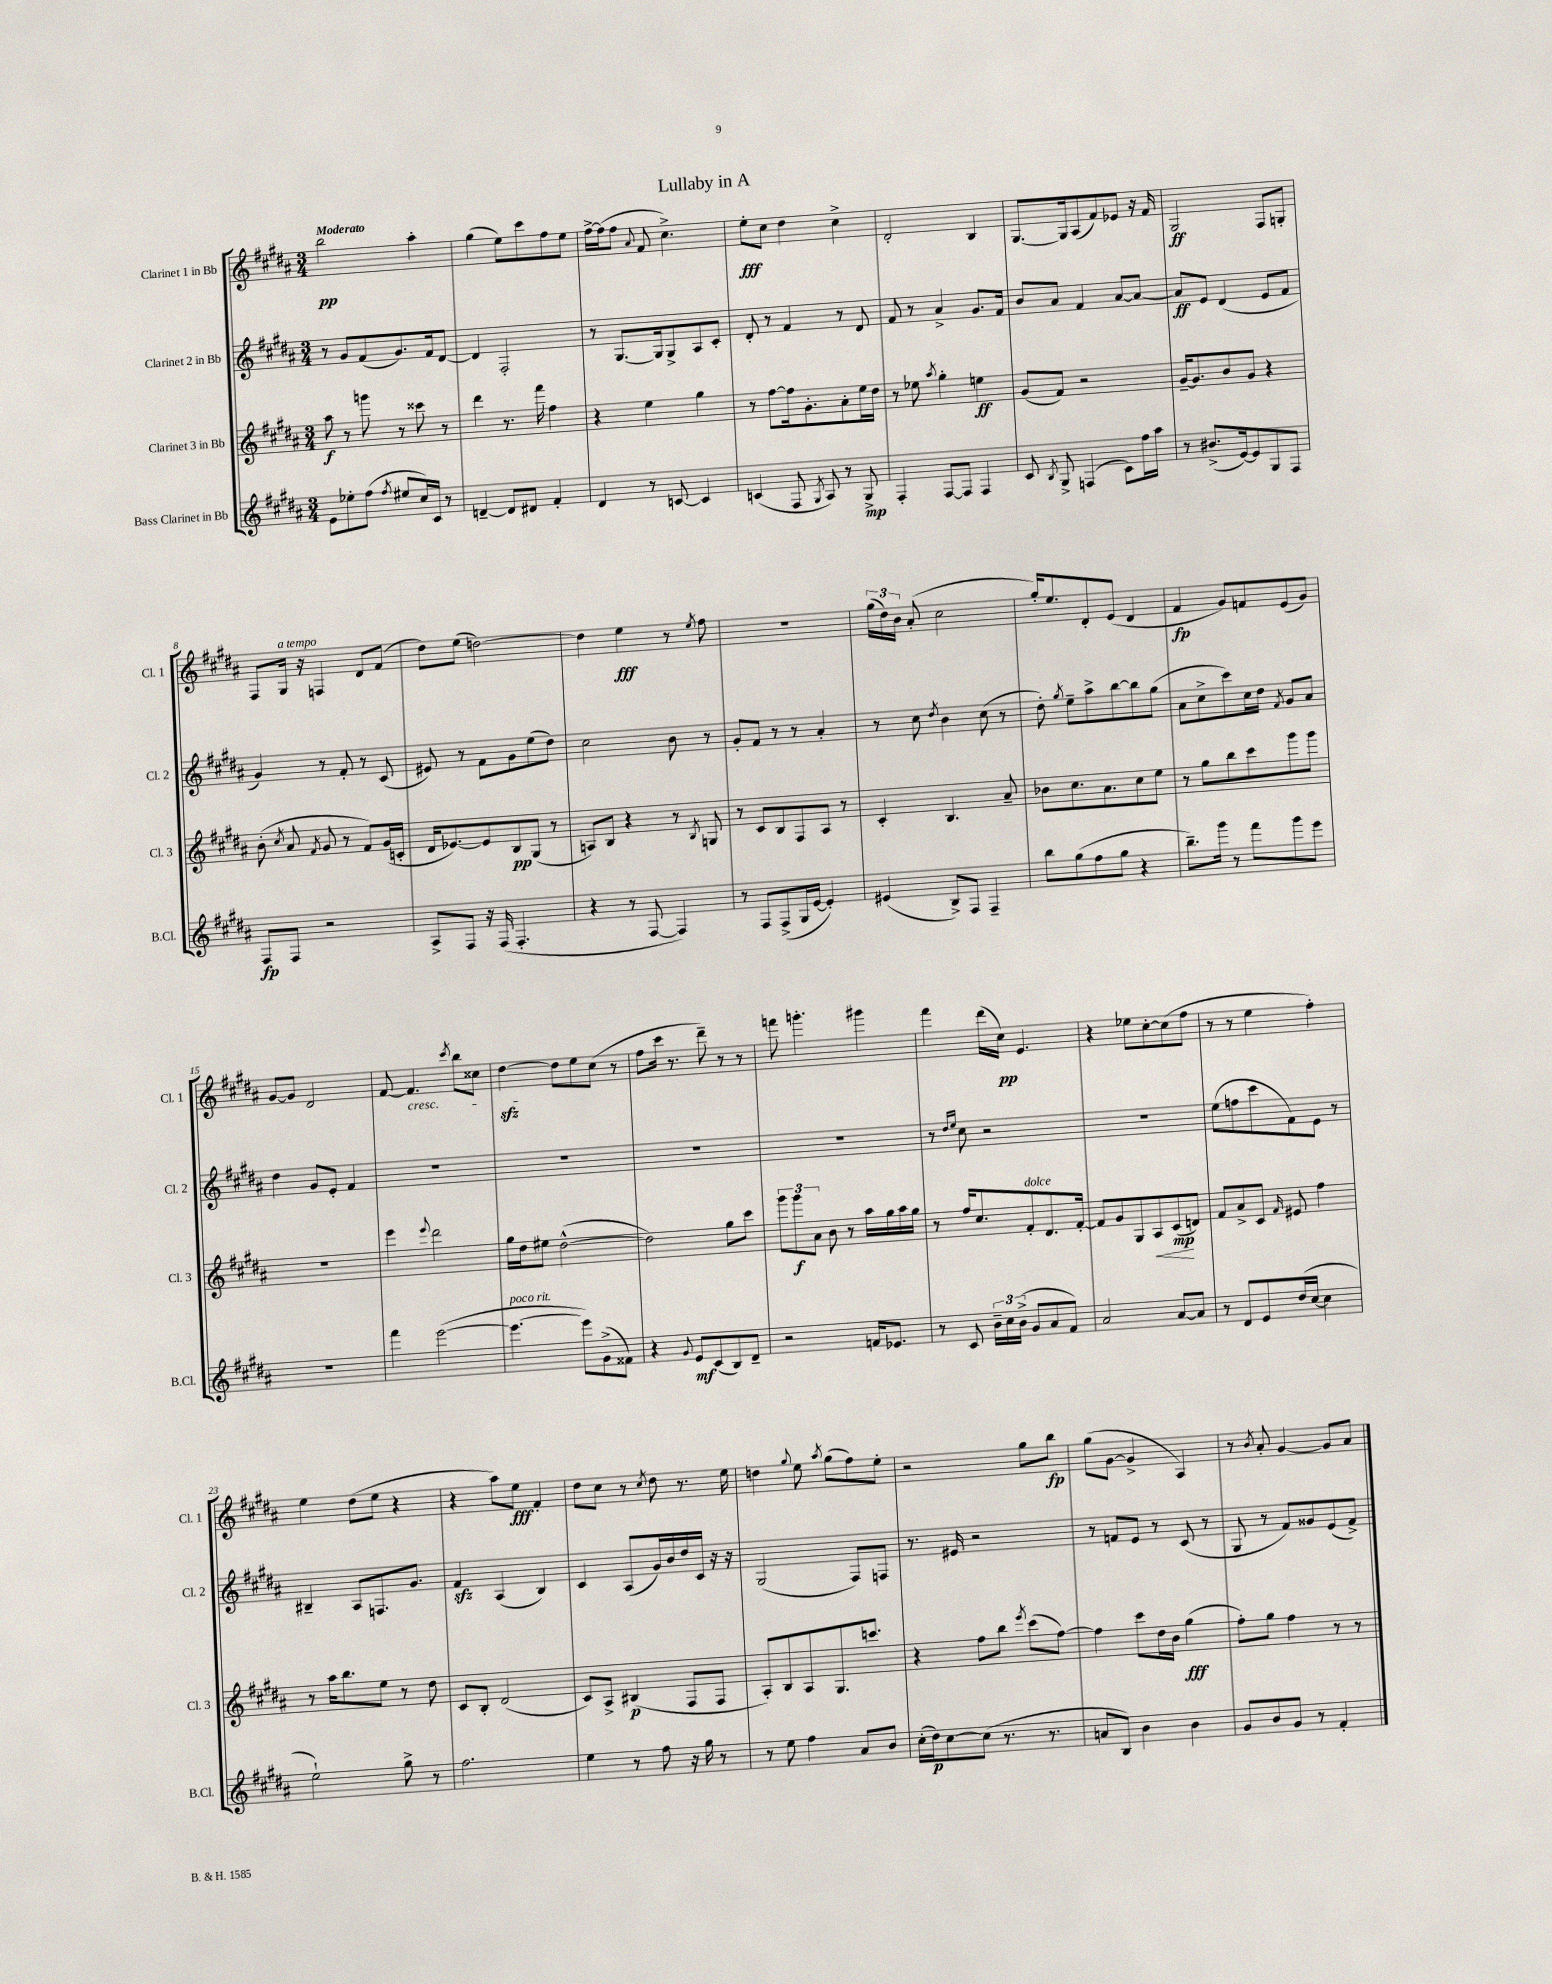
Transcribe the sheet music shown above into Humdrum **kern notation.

**kern	**kern	**kern	**kern
*staff4	*staff3	*staff2	*staff1
*clefG2	*clefG2	*clefG2	*clefG2
*k[f#c#g#d#a#]	*k[f#c#g#d#a#]	*k[f#c#g#d#a#]	*k[f#c#g#d#a#]
*M3/4	*M3/4	*M3/4	*M3/4
8e	8aa#	8r	2bb
8ee-'	8r	8g#	.
(8ff#	8ggg	(8f#	.
8qff#	.	.	.
8ee#	8r	8.g#)	.
16cc#)	8ccc##	.	4aa#'
16c#	.	16f#	.
8r	8r	[8d#	.
=	=	=	=
[4d~	4ddd#	4d#]	(4gg#
8d]	8.r	2F#'	8ee)
8d#	.	.	8ccc#
.	16fff#	.	.
4f#'	4ff#	.	8ff#
.	.	.	8ee
=	=	=	=
4d#	4r	8r	[16ff#^
.	.	.	(16ff#]
.	.	[8.G#	8ff#
.	.	.	8qqa#
8r	4ee	.	8f#
.	.	16G#]	.
[8c	.	8G#^	4.cc#^)
4c]	4gg#	8A#	.
.	.	8c#'	.
=	=	=	=
(4c	8r	8d#'	8ee'
.	[8ff#	8r	8cc#
8F#	16ff#]	4f#	4dd#
.	8.g#'	.	.
8qG#	.	.	.
8A#)	.	.	.
8r	8a#'	8r	4cc#^
8G#^	16ee	8d#	.
.	16dd#	.	.
=	=	=	=
4F#'	8r	8f#	2d#'
.	8ee-	8r	.
.	8qaa#	.	.
[8F#	4gg#'	4a#^	.
8F#]	.	.	.
4F#	4ee	8.g#	4B
.	.	16f#	.
=	=	=	=
8c#	(8g#	8b	[8.G#
8qB	.	.	.
8G#^	8f#)	8a#	.
.	.	.	16G#]
(4F	2r	4f#	(8A#
.	.	.	8f#)
8c#)	.	[8a#	8e-
16ff#	.	8a#_	16r
16aa#	.	.	16f#
=	=	=	=
8r	[16g#~	8a#]	2G#
.	8.g#]	.	.
(8.b#^	.	8e	.
.	8b	(4d#	.
[16e)	.	.	.
8e]	8g#	.	.
8G#	4r	8e	8F#
8F#	.	8f#	8G'
=	=	=	=
8F#	(8b'	4g#)	8F#
.	8qcc#	.	.
8F#	8a#	.	16G#
.	.	.	16r
.	8qf#	.	.
2r	8g#	8r	4F
.	8r	8f#'	.
.	8f#)	8r	8d#
.	(16g#	(8c#	(8f#
.	16c'	.	.
=	=	=	=
8A#^	16d#	8e#)	8dd#)
.	[8.e-)	.	.
8F#	.	8r	(8ee
16r	8e-]	8f#	[2dd)
(16F#	.	.	.
4.F#'	8B	8g#	.
.	(8G#	(8ee	.
.	8r	8dd#)	.
=	=	=	=
4r	8A)	2cc#	4dd]
.	8B	.	.
8r	4r	.	4ee
[8F#	.	.	.
4F#])	8r	8b	8r
.	8qB	.	8qee
.	8G	8r	8ff#
=	=	=	=
8r	8r	8g#'	2.r
8F#	8c#	8f#	.
(8F#^	8B	8r	.
16G#	8F#	8r	.
[16e	.	.	.
4e'])	8A#	4a#'	.
.	8r	.	.
=	=	=	=
(4e#	4c#'	8r	(24gg#
.	.	.	24dd#)
.	.	.	24b
.	.	8cc#	(8a#'
.	.	8qdd#	.
8B^)	4.B	4b	2cc#
8F#	.	.	.
4F#~	.	(8cc#	.
.	8a#~	8r	.
=	=	=	=
8bb	8b-	8dd#')	16gg#')
.	.	.	8.ee
.	.	8qgg#	.
(8gg#	8.cc#	8ee~	.
8ff#	.	8aa#^	8d#'
.	8.a#	.	.
8gg#	.	[8bb	(8e
4r	8cc#	8bb]	4d#
.	8ee	(8gg#	.
=	=	=	=
8.bb~)	8r	8a#	4f#
.	8gg#	8cc#^	.
16ggg#	.	.	.
8r	8bb	8ccc#)	8g#)
8fff#	8ccc#	16cc#	8f
.	.	16dd#	.
.	.	8qf#	.
8ggg#	8ggg#	8g#	(8e
8eee	8ggg#	8a#	8g#)
=	=	=	=
2.r	2.r	4dd#	[8g#
.	.	.	8g#]
.	.	8g#	2d#
.	.	8e'	.
.	.	4f#	.
=	=	=	=
4fff#	4eee	2.r	[8f#
.	.	.	4.f#]
.	8qqeee	.	.
([2eee	2ddd#	.	.
.	.	.	8qccc#
.	.	.	8bb
.	.	.	8cc##
=	=	=	=
4.eee_	16gg#	2.r	[4dd#
.	16dd#	.	.
.	8ee#	.	.
.	([2dd#^^	.	8dd#]
8eee])	.	.	8ee
(8g#^	.	.	(8cc#
8f##)	.	.	8r
=	=	=	=
4r	2dd#])	2.r	8ff#
.	.	.	16ccc#
.	.	.	8.r
8qqg#	.	.	.
8e	.	.	.
(8c#	.	.	8ddd#~)
8B)	8gg#	.	8r
8d#~	8ccc#	.	8r
=	=	=	=
2r	12ggg#	2.r	8fff
.	12ggg#	.	.
.	.	.	4.ggg'
.	12a#	.	.
.	8b	.	.
.	8r	.	.
16f	16aa#	.	4ggg#
8.e-	16gg#	.	.
.	16aa#	.	.
.	16gg#	.	.
=	=	=	=
8r	8r	8r	4fff#
.	.	16qqdd#	.
.	.	16qqee	.
8c#	16ff#	8cc#	.
.	8.cc#	.	.
24b~	.	2r	(16ddd#
24cc#	.	.	.
.	.	.	16cc#)
(24b^	.	.	.
8g#	8f#'	.	4.e
8a#	8.d#	.	.
8f#)	.	.	.
.	[16f#'	.	.
=	=	=	=
2a#	8f#]	2.r	4r
.	8g#	.	.
.	8G#	.	8ee-
.	8A#	.	[8cc#'
[8a#	(8c#	.	(8cc#]
8a#]	8d)	.	8ff#
=	=	=	=
8r	8f#	(8ee	8r
8d#	8a#^	8ff	8r
8e	8c#	8ccc#	4ee
.	16qqf#	.	.
(16dd#	8e#	8f#)	.
[16cc#	.	.	.
4cc#]	4ff#	8e	4ff#')
.	.	8r	.
=	=	=	=
2ee`)	8r	4B#~	4ee
.	16aa#	.	.
.	8.bb	.	.
.	.	8A#	(8dd#
.	8ee	8.F	8ee
8gg#^	8r	.	4r
.	.	8.g#	.
8r	8dd#	.	.
=	=	=	=
2.ff#	8c#	4f#	4r
.	8B'	.	.
.	(2d#	(4A#	8aa#)
.	.	.	8ee
.	.	4B)	4f#'
=	=	=	=
4ee	8c#)	4c#	8dd#
.	8A#^	.	8cc#
8r	(4B#	(8A#	8r
.	.	.	8qcc#
8ff#	.	16g#)	8dd#
.	.	16b	.
16r	8F#	16dd#	8.r
16gg#	.	16c#	.
8r	8F#	16r	.
.	.	16r	16ee
=	=	=	=
8r	8A#')	(2G#	4dd
8ee	8B	.	.
.	.	.	8qqgg#
4ff#	8A#	.	8ee
.	.	.	8qaa#
.	8.G#	.	(8gg#
8a#	.	8F#)	8ff#)
.	8.ccc	.	.
8b	.	8F	8ee'
=	=	=	=
(16cc#'	4r	8.r	2r
16dd#)	.	.	.
[8cc#	.	.	.
.	.	16e#	.
(8cc#]	8ff#	2r	.
8.r	8bb	.	.
.	8qeee	.	.
.	(8ccc#	.	8gg#
8.r	.	.	.
.	[8ff#)	.	8bb
=	=	=	=
8a	4ff#]	8r	(8gg#
8B)	.	8f	[8g#
4b	8ccc#	8e	4g#^]
.	16dd#	8r	.
.	16b	.	.
4b	(4gg#	(8c#	4A#)
.	.	8r	.
=	=	=	=
8g#	8ff#')	8G#	8r
.	.	.	8qb
8b	8gg#	8r	8a#'
8g#	4ff#	8f#)	[4g#
8r	.	8g##	.
4f#'	8r	(8e	8g#]
.	8r	8f#^)	8a#
==	==	==	==
*-	*-	*-	*-
